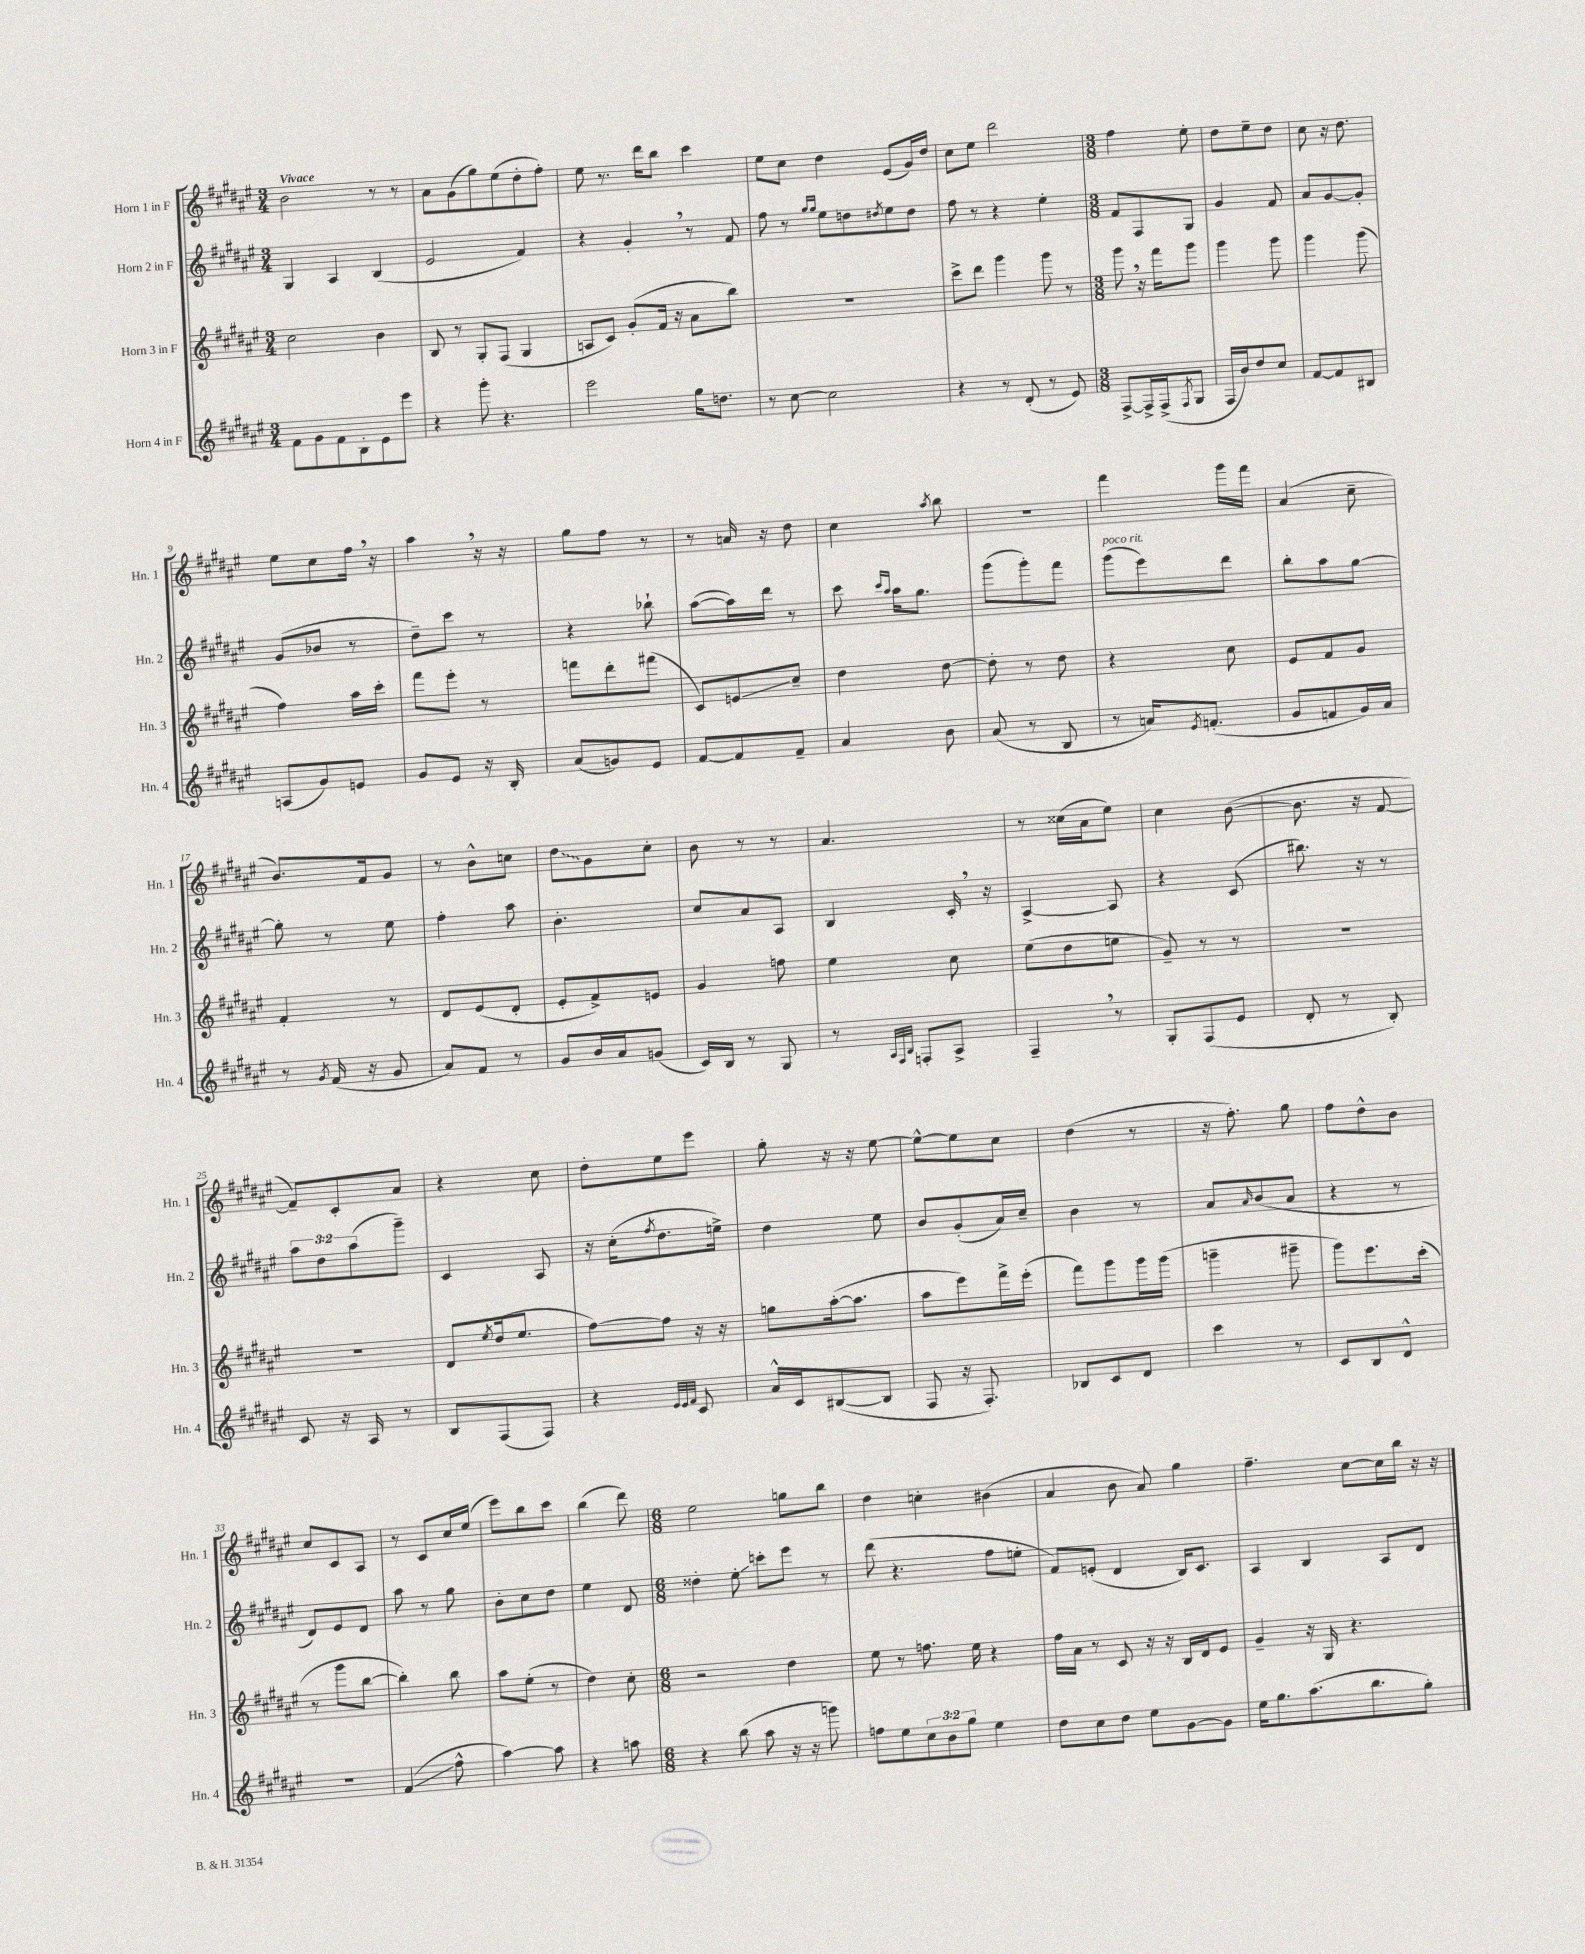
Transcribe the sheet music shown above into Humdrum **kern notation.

**kern	**kern	**kern	**kern
*staff4	*staff3	*staff2	*staff1
*clefG2	*clefG2	*clefG2	*clefG2
*k[f#c#g#d#a#e#]	*k[f#c#g#d#a#e#]	*k[f#c#g#d#a#e#]	*k[f#c#g#d#a#e#]
*M3/4	*M3/4	*M3/4	*M3/4
8f#\L	2cc#\	4G#/	2b\
8g#\	.	.	.
8f#\	.	4A#/	.
8B'\	.	.	.
8e#\	4b\	(4B/	8r
8eee#\J	.	.	8r
=	=	=	=
4r	8B/	2e#/	8a#\L
.	8r	.	(8g#\
8ggg#'\	8G#'/L	.	8gg#\)
4.r	(8F#/J	.	(8ee#\
.	4G#/	4f#/)	8dd#'\
.	.	.	8ff#'\J)
=	=	=	=
2eee#\	8A/L	4r	8ee#\
.	8c#/J)	.	8.r
.	(8g#'/L	4g#'/	.
.	.	.	16ddd#\LK
.	16f#/Jk	.	8bb\J
.	16r	.	.
16gg#\LK	8a#\L	8r	4ccc#\
8.dd\J	.	.	.
.	8bb\J)	8f#/	.
=	=	=	=
8r	2.r	8ff#\	8ee#\L
[8cc#\	.	8r	8cc#\J
.	.	16qqgg#/LL	.
.	.	16qqgg#/JJ	.
2cc#\]	.	8ee#\L	4dd#\
.	.	8dd\	.
.	.	8qdd#/	.
.	.	8ee#\	(8e#/L
.	.	8dd#\J	16g#/L)
.	.	.	16dd#/JJ
=	=	=	=
4r	8ccc#^\L	8ff#\	8cc#\L
.	8ddd#\J	8r	8ee#\J
8r	4ggg#\	4r	2ddd#\
(8d#'/	.	.	.
8r	8ggg#\	4ee#'\	.
8e#/)	8r	.	.
=	=	=	=
*M3/8	*M3/8	*M3/8	*M3/8
[8F#^/L	8ggg#\	8f#/L	4ff#\
16F#^/]L	16r	8F#/	.
(16F#^/J	16fff#\LK	.	.
8qF#/	.	.	.
8G#/J	8ggg#\J	8G#/J	8ee#'\
=	=	=	=
16F#/LL	4ggg#\	4g#/	8dd#\L
16b/J)	.	.	.
8dd#/	.	.	8ee#~\
8cc#/J	8ggg#\	8f#/	8dd#\J
=	=	=	=
[8f#/L	4ggg#\	8a#/L	8cc#\
8f#/]	.	[8g#/	16r
.	.	.	8.dd#\
8B#/J	(8ggg#\	8g#'/]J	.
=	=	=	=
(8A/L	4ff#\)	(8g#/L	8ee#\L
8g#/)	.	8b-/J	8cc#\
8e/J	16aa#\LL	8r	16ff#\Jk
.	16ccc#'\JJ	.	16r
=	=	=	=
8g#/L	8fff#\L	8dd#~\L)	4aa#\
8e#/J	8eee#'\J	8ccc#\J	.
16r	8r	8r	16r
16B'/	.	.	16r
=	=	=	=
(8a#/L	8fff\L	4r	8gg#\L
8g/)	8ddd#'\	.	8ff#\J
8e#/J	(8fff#\J	8bb-`\	8r
=	=	=	=
[8f#/L	8c#/L)	([8aa#\L	8r
8f#/]	8e/	16aa#\]L)	16a/
.	.	16ddd#\JJ	16r
8f#~/J	8cc#~/J	8r	8dd#\
=	=	=	=
4a#/	4dd#\	8ccc#\	4cc#\
.	.	16qqccc#/LL	.
.	.	16qqaa#/JJ	.
.	.	16aa#\LK	.
.	.	8.gg#\J	.
.	.	.	8qaa#/
8b\	[8dd#\	.	8bb\
=	=	=	=
(8a#/	8dd#'\]	(8ggg#\L	4.r
8r	8r	8ggg#'\)	.
8B/	8dd#\	8fff#\J	.
=	=	=	=
8r	4r	(8ggg#\L	4fff#\
16a/LK)	.	8eee#\)	.
8qe#/	.	.	.
(8.f'/J	.	.	.
.	8cc#\	8ddd#\J	16ggg#\LL
.	.	.	16fff#\JJ
=	=	=	=
8g#/L	8e#/L	8bb'\L	(4a#/
8f/	8f#/	8aa#\	.
16g#/L)	8g#/J	[8gg#\J	8cc#~\
16a#/JJ	.	.	.
=	=	=	=
8r	4f#'/	8gg#'\]	8.b/L)
8qg#/	.	.	.
(16f#/	.	8r	.
16r	.	.	16f#/k
8g#/	8r	8ee#\	8g#/J
=	=	=	=
8a#/L)	8d#/L	4ff#'\	8r
8f#/J	(8e#/	.	8b^^\L
8r	8d#'/J	8aa#\	8cc\J
=	=	=	=
8g#/L	8e#'/L	4.b'\	8dd#\L
16b/L	8f#^/)	.	8g#\
16a#/J	.	.	.
(8g/J	8e/J	.	8cc#'\J
=	=	=	=
16c#/LL)	4g#/	8cc#/L	8b\
16B/JJ	.	.	.
8r	.	8a#/	8r
8G#/	8ff\	8A#/J	8r
=	=	=	=
8r	4ee#\	4B/	4.a#/
32qqA#/LLL	.	.	.
32qqF#/	.	.	.
32qqB/JJJ	.	.	.
8F'/L	.	.	.
8A#^/J	8cc#\	16c#'/	.
.	.	16r	.
=	=	=	=
4F#~/	(8ee#\L	[4A#^/	8r
.	8dd#\	.	(16cc##\LL
.	.	.	16a#\J
8r	8ee\J	8A#/]	8ee#\J)
=	=	=	=
8G#'/L	8g#~/)	4r	4cc#\
(8F#/	8r	.	.
8e#/J	8r	(8c#/	([8b\
=	=	=	=
8d#'/	4.r	8.bb#\)	8.b\]
8r	.	.	.
.	.	16r	16r
8B'/)	.	8r	[8f#/
=	=	=	=
8c#/	4.r	12aa#\L	8f#~/]L)
.	.	12dd#\	.
16r	.	.	8c#'/
.	.	(12aa#\	.
16A#/	.	.	.
8r	.	8ggg#~\J)	8a#/J
=	=	=	=
8B/L	8d#/L	4c#/	4r
.	8qee#/	.	.
(8F#/	(16dd#/k	.	.
.	8.ee#/J	.	.
8F#/J)	.	8A#/	8cc#\
=	=	=	=
4r	[8ff#\L)	16r	8dd#'\L
.	.	(16cc#'\LK	.
.	.	8qff#/	.
.	8ff#\]J	8.dd#\	8ee#\
32qqe#/LLL	.	.	.
32qqe#/	.	.	.
32qqf#/JJJ	.	.	.
8c#/	16r	.	8eee#\J
.	16r	16ee^\Jk)	.
=	=	=	=
16a#^^/LL	8gg\L	4dd#\	8gg#'\
16c#/J	.	.	.
([8B#/	([16aa#'\k	.	16r
.	8.aa#\]J	.	16r
8B#/]J	.	8ee#\	[8ee#\
=	=	=	=
8F#/	8aa#\L	8b/L	8ee#^^\_L
16r	8eee#\)	(8g#'/	8ee#\]
8.F#'/)	.	.	.
.	16fff#^\L	16a#/L)	8cc#\J
.	(16eee#'\JJ	16cc#~/JJ	.
=	=	=	=
8B-/L	8fff#\L)	4b\	(4dd#\
8c#/	8ggg#\	.	.
8d#/J	16ggg#\L	8r	8r
.	(16ggg#\JJ	.	.
=	=	=	=
4ccc#\	4ggg~\	8a#/L	16r
.	.	.	8.ff#'\)
.	.	16qqa#/	.
.	.	(8b/	.
8r	8ggg#~\	8a#/J	8gg#\
=	=	=	=
8c#/L	8ggg#\L)	4r	8ff#\L
8B/	8.eee#\	.	8dd#^^\
8d#^^/J	.	8r	8b\J
.	(16ccc#'\Jk	.	.
=	=	=	=
4.r	8r	8d#/L)	8cc#/L
.	8ggg#\L	8e#/	8c#/
.	[8bb\J	8d#/J	8A#/J
=	=	=	=
(4f#/	4bb'\])	8aa#\	8r
.	.	8r	8c#/L
8ff#^^\	8bb\	8gg#\	16cc#/L
.	.	.	(16ee#/JJ
=	=	=	=
[4aa#\)	8aa#\L	8b'\L	8eee#\L)
.	(8ee#'\J	8cc#\	8bb\
8aa#\]	8r	8dd#\J	8ccc#\J
=	=	=	=
4r	4dd#\)	4ee#\	(4bb\
8aa\	8cc#'\	8d#/	8ddd#\)
=	=	=	=
*M6/8	*M6/8	*M6/8	*M6/8
4r	2r	4dd##'\	2ee#\
(8bb\	.	8ee#'\	.
8aa#\	.	8ccc'\L	.
16r	4dd#\	8eee#\J	8gg\L
16r	.	.	.
8ggg\)	.	8r	8bb\J
=	=	=	=
8ff\L	8ee#\	(8ddd#\	4dd#\
8ee#\	8r	4.r	.
12cc#\	8.ff\	.	4cc'\
12b\	.	.	.
12gg#\J	.	.	.
.	16ee#\	.	.
4ee#\	4r	8ff#\L	(4b#\
.	.	8ee'\J	.
=	=	=	=
8dd#\L	16ff#\LL	8f#/L)	4a#/
.	16a#\JJ	.	.
8cc#\	8r	(8e'/J	.
8dd#\J	8c#/	4d#/	8b\
8ee#\L	16r	.	8a#/)
.	16r	.	.
[8g#\	16B/LL	16B/LK)	4gg#\
.	16d#/J	8.c#/J	.
8g#\]J	8e#/J	.	.
=	=	=	=
16ee#\LK	4g#~/	4A#/	4.ff#~\
8.gg#\	.	.	.
(8.aa#\	16r	4B/	.
.	16G#/	.	.
.	4.r	.	[8cc#\L
8.bb\	.	.	.
.	.	8A#/L	16cc#\]L
.	.	.	16bb\JJ
8gg#'\J)	.	8d#/J	16r
.	.	.	16r
==	==	==	==
*-	*-	*-	*-
